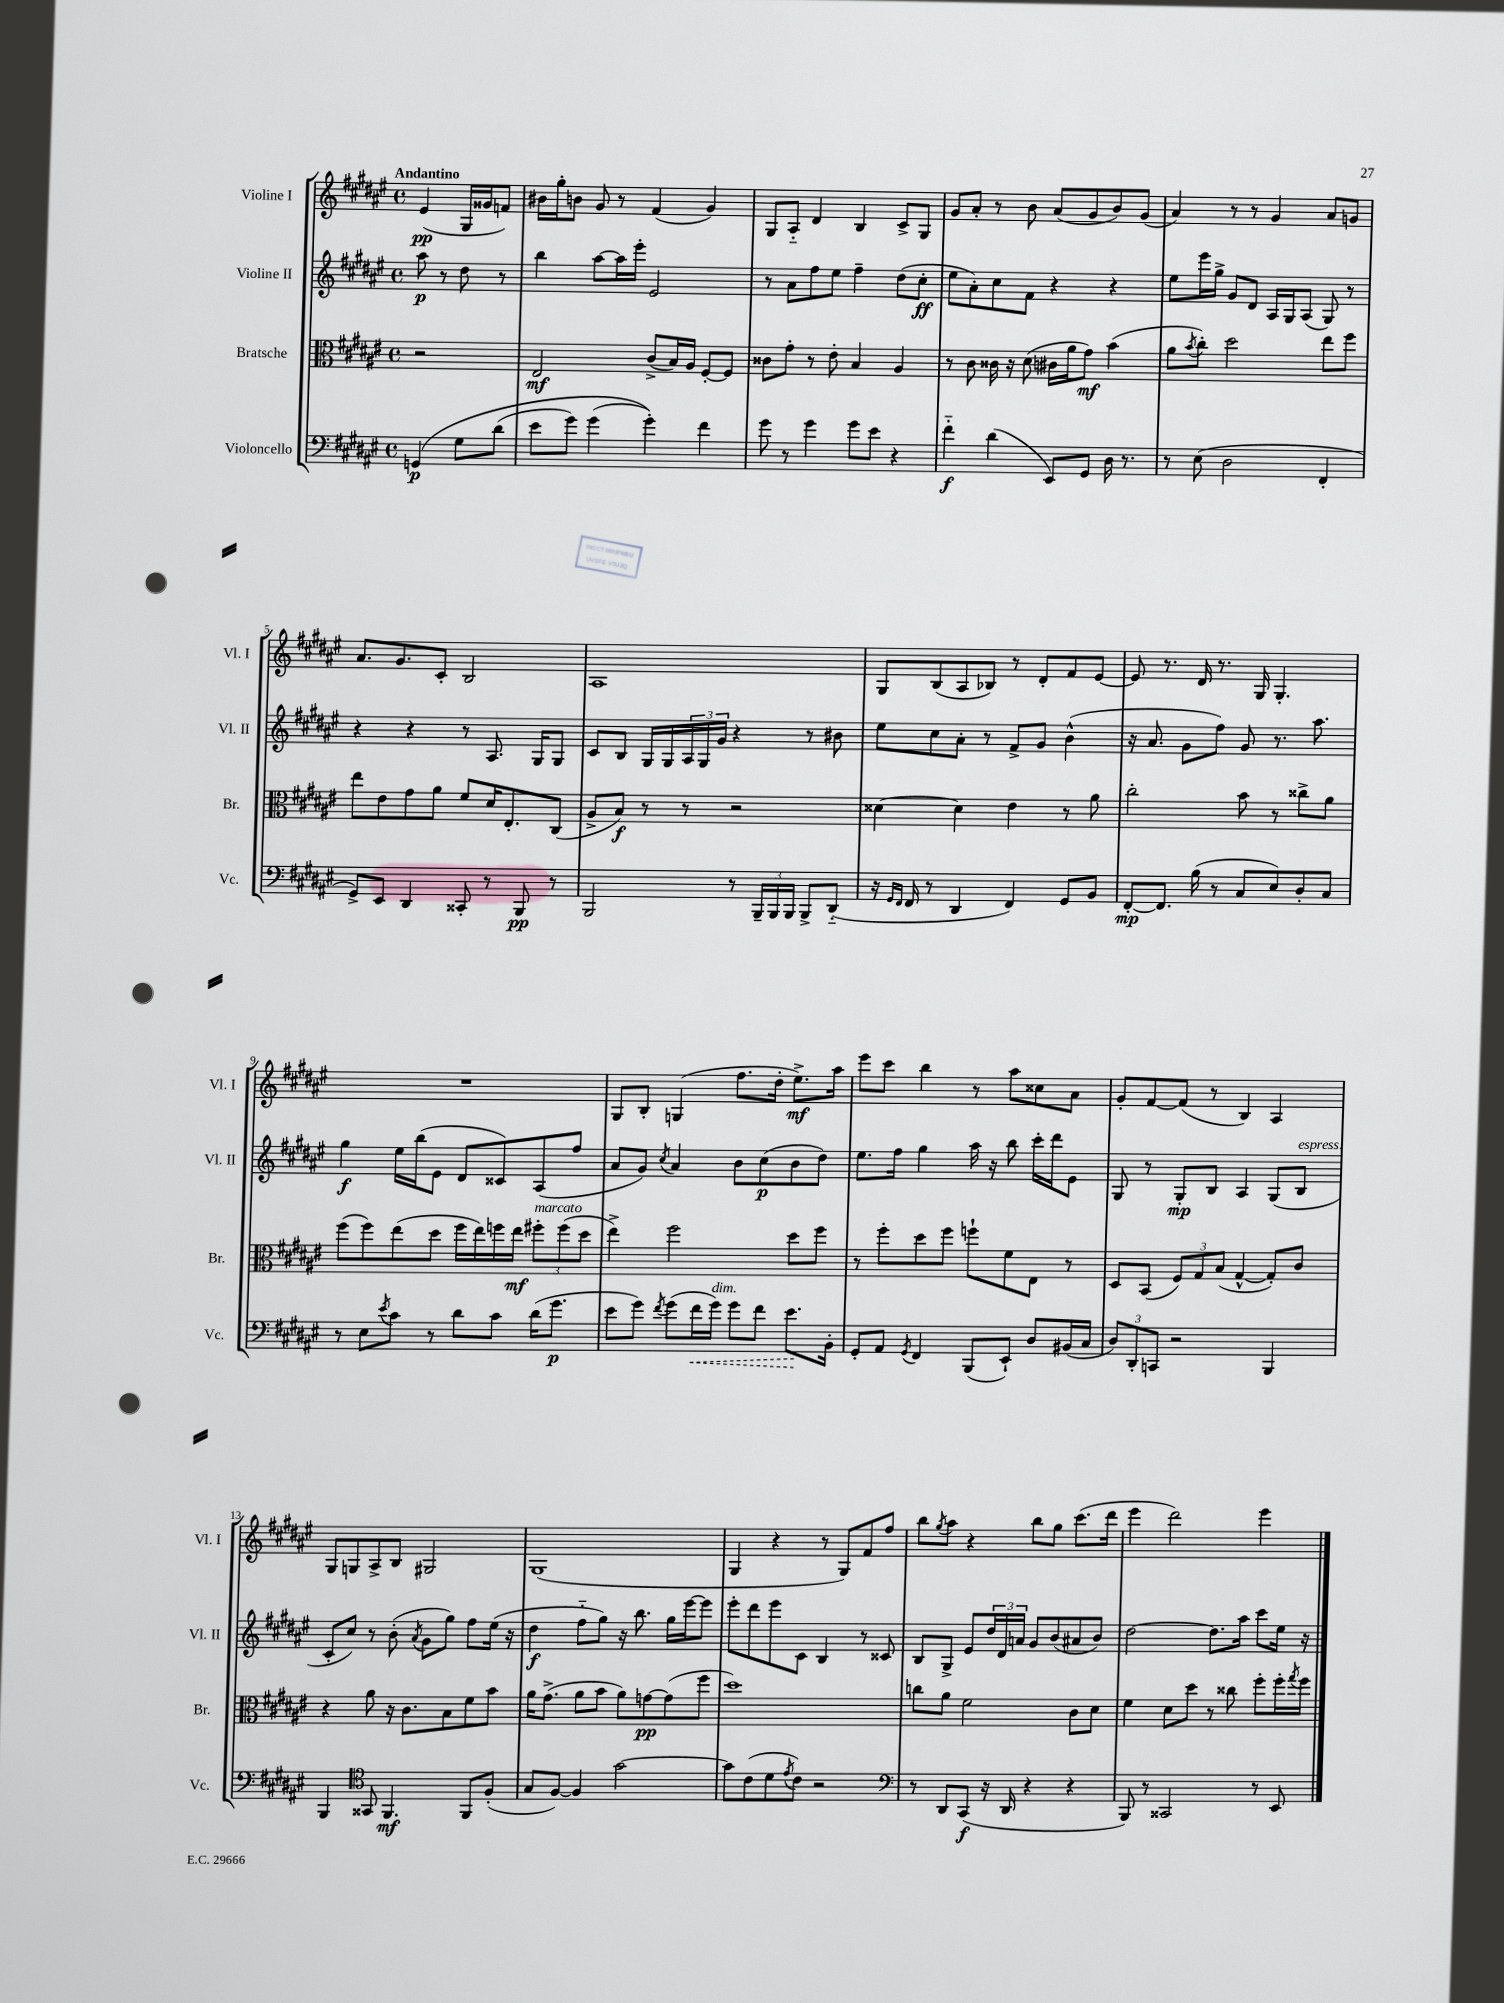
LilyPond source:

<<
\new StaffGroup <<
\new Staff = "s0" \with { instrumentName = "Violine I" shortInstrumentName = "Vl. I" } {
    \clef treble \key fis \major \defaultTimeSignature \time 4/4 \partial 2 \tempo "Andantino"
    eis'4\pp( gis16 gisis'16 f'8) |
    bis'16 gis''16-. b'8 gis'8 r8 fis'4( gis'4) |
    gis8 ais8-_ dis'4 b4 cis'8-> gis8 |
    gis'8 ais'8-. r8 b'8 ais'8( gis'8 b'8) gis'8( |
    ais'4) r8 r8 gis'4 ais'8 g'8 |
    ais'8. gis'8. cis'8-. b2 |
    ais1 |
    gis8 b8( ais8 bes8) r8 dis'8-. fis'8 eis'8~ |
    eis'8 r8. dis'16 r8. gis16 gis4.-. |
    R1 |
    gis8 b8-. g4( fis''8. dis''16-. eis''8.->\mf) ais''16 |
    eis'''8 cis'''8 b''4 r8 ais''8 cisis''8 ais'8 |
    gis'8-. fis'8~ fis'8( r8 b4) ais4 |
    gis8 g8 ais8-> b8 gis2 |
    gis1( |
    gis4 r4 r8 gis8) fis'8 fis''8 |
    b''8 \acciaccatura { gis''8 } ais''8 r4 b''8 gis''8 cis'''8.( dis'''16 |
    eis'''4 dis'''2) eis'''4 \bar "|." |
}
\new Staff = "s1" \with { instrumentName = "Violine II" shortInstrumentName = "Vl. II" } {
    \clef treble \key fis \major \defaultTimeSignature \time 4/4 \partial 2
    ais''8\p r8 dis''8 r8 |
    b''4 ais''8~ ais''16 eis'''16-. eis'2 |
    r8 ais'8 fis''8 eis''8 fis''4-- dis''8( cis''8-.\ff |
    eis''8 ais'8-.) cis''8 fis'8 r4 r4 |
    eis''8 eis'''16 gis''16-> gis'8 dis'8 ais16 gis16 ais8( gis8) r8 |
    r4 r4 r8 ais8. gis16 gis8 |
    cis'8 b8 gis16 gis16 \tuplet 3/2 { ais16 gis16 gis'16 } r4 r8 bis'8 |
    eis''8 cis''8 ais'8-. r8 fis'8-> gis'8 b'4-^( |
    r16 ais'8. gis'8 fis''8) gis'8 r8. ais''8. |
    gis''4\f eis''16 b''16( eis'8 dis'8 cisis'8) ais8( fis''8 |
    ais'8 gis'8) \acciaccatura { cis''8 } ais'4 b'8 cis''8\p( b'8 dis''8) |
    eis''8. fis''16 gis''4 ais''16 r16 b''8 cis'''16-. dis'''16 eis'8 |
    gis8 r8 gis8-.\mp b8 ais4 gis8( b8^\markup { \italic "espress." } |
    cis'8-. cis''8) r8 b'8-.( \acciaccatura { ais'8 } gis'8 gis''8) fis''8 eis''16( r16 |
    dis''4\f fis''8-_ gis''8) r16 b''8. gis''16 eis'''16~ eis'''8 |
    eis'''8-. dis'''8 eis'''8 cis'8 b4 r8 cisis'8 |
    b8 gis8-> eis'8 \tuplet 3/2 { dis''16 dis'16 a'16 } gis'8 b'8( ais'8 b'8) |
    dis''2~ dis''8. ais''16 cis'''8 eis''16 r16 \bar "|." |
}
\new Staff = "s2" \with { instrumentName = "Bratsche" shortInstrumentName = "Br." } {
    \clef alto \key fis \major \defaultTimeSignature \time 4/4 \partial 2
    r2 |
    eis2\mf cis'8->( b16) ais16 fis8~-. fis8 |
    cisis'8 gis'8-. r8 eis'8-. b4 ais4 |
    r8 cis'8 cisis'16 r16 dis'8( cis'16 ais'16 gis'8\mf) b'4( |
    ais'8 \acciaccatura { b'8 } cis''8-.) dis''2 eis''8 fis''8 |
    eis''8 eis'8 gis'8 ais'8 fis'8 dis'16 eis8.-. cis8( |
    ais8-> b8\f) r8 r8 r2 |
    disis'4~ disis'4 eis'4 r8 ais'8 |
    cis''2-. b'8 r8 cisis''8-> ais'8 |
    fis''8( fis''8) eis''8( dis''8 fis''16 eis''16) f''16 eis''16\mf \tuplet 3/2 { fis''8-.^\markup { \italic "marcato" } fis''8( dis''8 } |
    eis''4->) fis''2 dis''8 fis''8 |
    r8 fis''8-. dis''8 fis''8 f''8-! fis'8 eis8 r8 |
    dis8 b,8( \tuplet 3/2 { fis8) gis8 b8( } gis4~-^ gis8-.) cis'8 |
    r4 ais'8 r16 cis'8. b8 fis'8 b'8 |
    ais'16 gis'8.->( ais'8 b'8 ais'8) g'8~\pp g'8( fis''8 |
    dis''1) |
    c''8 ais'8 fis'2 cis'8 dis'8 |
    fis'4 dis'8 dis''8 r8 cisis''8 fis''8-. fis''16-. \acciaccatura { gis''8 } fis''16 \bar "|." |
}
\new Staff = "s3" \with { instrumentName = "Violoncello" shortInstrumentName = "Vc." } {
    \clef bass \key fis \major \defaultTimeSignature \time 4/4 \partial 2
    g,4\p\( gis8 dis'8( |
    eis'8 gis'8) gis'4( gis'4-.)\) fis'4 |
    gis'8 r8 gis'4 gis'8 eis'8 r4 |
    fis'4-_\f dis'4( eis,8) gis,8 dis16 r8. |
    r8 eis8( dis2 fis,4-. |
    gis,8->) eis,8 dis,4 cisis,8-. r8 b,,8\pp r8 |
    b,,2 r8 \tuplet 3/2 { b,,16-- b,,16 b,,16 } b,,8-> dis,8-_( |
    r16 \grace { gis,16 fis,16 } fis,16 r8 dis,4 fis,4) gis,8 b,8 |
    fis,8~-.\mp fis,8. b16( r8 cis8 eis8) dis8-. cis8 |
    r8 eis8 \acciaccatura { eis'8 } cis'8 r8 dis'8 cis'8 dis'16( gis'8.\p |
    eis'8 gis'8) \acciaccatura { fis'8 } gis'8( \once \override Hairpin.style = #'dashed-line fis'16\< gis'16^\markup { \italic "dim." }) gis'8 fis'8 eis'8.\! b,16-. |
    gis,8-. ais,8 \acciaccatura { gis,8 } fis,4 b,,8( eis,8-!) dis8 bis,16( cis16 |
    \tuplet 3/2 { dis8) dis,8-. c,8 } r2 b,,4 |
    b,,4 \clef tenor gisis,8 fis,4.\mf fis,8 fis8-.( |
    gis8 fis8~) fis4 gis'2~ |
    gis'8 cis'8( dis'8 \acciaccatura { eis'8 } cis'8) r2 |
    \clef bass r8 dis,8 cis,8\f( r16 dis,16 r4 r4 |
    b,,8) r8 cisis,2 r8 eis,8 \bar "|." |
}
>>
>>
